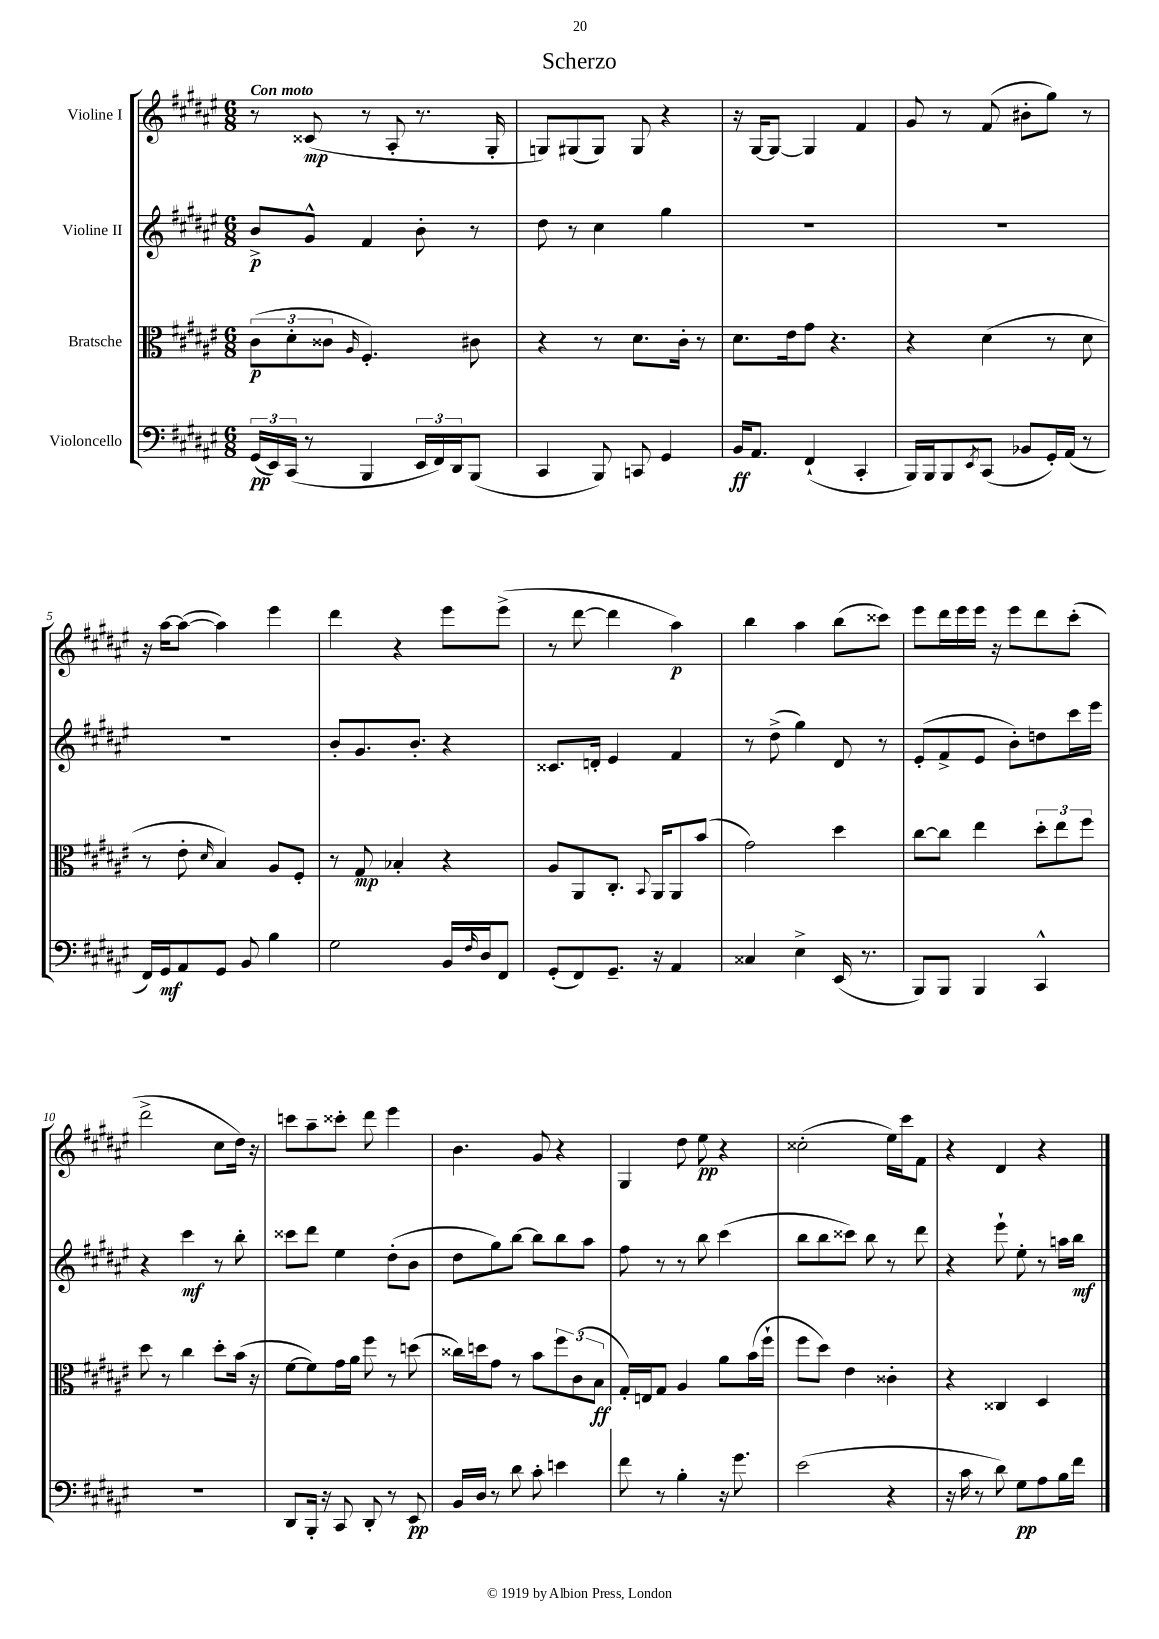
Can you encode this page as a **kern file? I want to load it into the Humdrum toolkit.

**kern	**dynam	**kern	**dynam	**kern	**dynam	**kern	**dynam
*part4	*part4	*part3	*part3	*part2	*part2	*part1	*part1
*staff4	*staff4	*staff3	*staff3	*staff2	*staff2	*staff1	*staff1
*I"Violoncello	*	*I"Bratsche	*	*I"Violine II	*	*I"Violine I	*
*clefF4	*	*clefC3	*	*clefG2	*	*clefG2	*
*k[f#c#g#d#a#e#]	*	*k[f#c#g#d#a#e#]	*	*k[f#c#g#d#a#e#]	*	*k[f#c#g#d#a#e#]	*
*M6/8	*	*M6/8	*	*M6/8	*	*M6/8	*
=1	=1	=1	=1	=1	=1	=1	=1
!	!	!	!	!	!	!LO:TX:a:B:t=Con moto	!
(24GG#/LL	pp	(12c#\L	p	8b^/L	p	8r	.
24EE#/)	.	.	.	.	.	.	.
(24CC#/JJ	.	12d#'\	.	.	.	.	.
8r	.	.	.	8g#^^/J	.	(8c##X/	mp
.	.	12c##X\J	.	.	.	.	.
.	.	16qqA#/	.	.	.	.	.
4BBB/	.	4.F#'/)	.	4f#/	.	8r	.
.	.	.	.	.	.	8A#'/	.
24EE#/LL	.	.	.	8b'\	.	8.r	.
24FF#/)	.	.	.	.	.	.	.
24DD#/J	.	.	.	.	.	.	.
(8BBB/J	.	8c#X\	.	8r	.	.	.
.	.	.	.	.	.	16G#'/	.
=2	=2	=2	=2	=2	=2	=2	=2
4CC#/	.	4r	.	8dd#\	.	8Gn/L)	.
.	.	.	.	8r	.	(8G#X/	.
8BBB/)	.	8r	.	4cc#\	.	8G#/J)	.
8CCn/	.	8.d#\L	.	.	.	8G#/	.
4GG#/	.	.	.	4gg#\	.	4r	.
.	.	16c#'\Jk	.	.	.	.	.
.	.	8r	.	.	.	.	.
=3	=3	=3	=3	=3	=3	=3	=3
16BB/KL	ff	8.d#\L	.	2.r	.	16r	.
8.AA#/J	.	.	.	.	.	[16G#/KL	.
.	.	.	.	.	.	8G#/J_	.
.	.	16e#\k	.	.	.	.	.
(4FF#`/	.	8g#\J	.	.	.	4G#/]	.
.	.	4.r	.	.	.	.	.
4CC#'/	.	.	.	.	.	4f#/	.
=4	=4	=4	=4	=4	=4	=4	=4
16BBB/LL)	.	4r	.	2.r	.	8g#/	.
16BBB/J	.	.	.	.	.	.	.
8BBB/	.	.	.	.	.	8r	.
8qEE#/	.	.	.	.	.	.	.
(8CC#/J	.	(4d#\	.	.	.	(8f#/	.
8BB-X/L	.	.	.	.	.	8b#X'\L	.
16GG#'/L)	.	8r	.	.	.	8gg#\J)	.
(16AA#/JJ	.	.	.	.	.	.	.
8r	.	8d#\	.	.	.	8r	.
!!LO:LB:g=z
=5	=5	=5	=5	=5	=5	=5	=5
16FF#/LL)	.	8r	.	2.r	.	16r	.
16GG#/J	mf	.	.	.	.	[16aa#\KL	.
8AA#/	.	8e#'\	.	.	.	(8aa#\J_	.
.	.	16qqd#/	.	.	.	.	.
8GG#/J	.	4B/)	.	.	.	4aa#\])	.
8BB/	.	.	.	.	.	.	.
4B\	.	8A#/L	.	.	.	4eee#\	.
.	.	8F#'/J	.	.	.	.	.
=6	=6	=6	=6	=6	=6	=6	=6
2G#\	.	8r	.	8b'/L	.	4ddd#\	.
.	.	8G#/	mp	8.g#/	.	.	.
.	.	4B-X'/	.	.	.	4r	.
.	.	.	.	8.b'/J	.	.	.
16BB/LL	.	4r	.	4r	.	8eee#\L	.
16qqF#/	.	.	.	.	.	.	.
16D#/J	.	.	.	.	.	.	.
8FF#/J	.	.	.	.	.	(8eee#^\J	.
=7	=7	=7	=7	=7	=7	=7	=7
(8GG#'/L	.	8A#/L	.	8.c##X/L	.	8r	.
8FF#/)	.	8AA#/	.	.	.	[8ddd#\	.
.	.	.	.	16dn'/Jk	.	.	.
8.GG#~/J	.	8.C#'/J	.	4e#/	.	4ddd#\]	.
.	.	8qqBB/	.	.	.	.	.
16r	.	16AA#/KL	.	.	.	.	.
4AA#/	.	8AA#/	.	4f#/	.	4aa#\)	p
.	.	(8b/J	.	.	.	.	.
=8	=8	=8	=8	=8	=8	=8	=8
4C##X/	.	2g#\)	.	8r	.	4bb\	.
.	.	.	.	(8dd#^\	.	.	.
4E#^\	.	.	.	4gg#\)	.	4aa#\	.
(16EE#/	.	4dd#\	.	8d#/	.	(8bb\L	.
8.r	.	.	.	.	.	.	.
.	.	.	.	8r	.	8ccc##X\J)	.
=9	=9	=9	=9	=9	=9	=9	=9
8BBB/L)	.	[8cc#\L	.	(8e#'/L	.	8eee#\L	.
8BBB/J	.	8cc#\J]	.	8f#^/	.	16ddd#\L	.
.	.	.	.	.	.	16eee#\	.
4BBB/	.	4ee#\	.	8e#/J	.	16eee#\JJ	.
.	.	.	.	.	.	16r	.
.	.	.	.	8b'\L)	.	8eee#\L	.
4CC#^^/	.	12dd#'\L	.	8ddn\	.	8ddd#\	.
.	.	12ee#\	.	.	.	.	.
.	.	.	.	16ccc#\L	.	(8ccc#'\J	.
.	.	12ff#\J	.	.	.	.	.
.	.	.	.	16eee#\JJ	.	.	.
!!LO:LB:g=z
=10	=10	=10	=10	=10	=10	=10	=10
2.r	.	8dd#\	.	4r	.	2ddd#^\	.
.	.	8r	.	.	.	.	.
.	.	4cc#\	.	4ccc#\	mf	.	.
.	.	8dd#'\L	.	8r	.	8cc#\L	.
.	.	(16b\Jk	.	8bb'\	.	16dd#\Jk)	.
.	.	16r	.	.	.	16r	.
=11	=11	=11	=11	=11	=11	=11	=11
8DD#/L	.	[8f#\L	.	8ccc##X\L	.	8cccn\L	.
16BBB'/Jk	.	8f#\])	.	8ddd#\J	.	8aa#~\	.
16r	.	.	.	.	.	.	.
8CC#/	.	16g#\L	.	4ee#\	.	8ccc##X'\J	.
.	.	16a#\JJ	.	.	.	.	.
8DD#'/	.	8ff#\	.	.	.	8ddd#\	.
8r	.	8r	.	(8dd#'\L	.	4eee#\	.
8EE#/	pp	(8ddn\	.	8b\J	.	.	.
=12	=12	=12	=12	=12	=12	=12	=12
16BB/LL	.	16cc##X\LL)	.	8dd#\L	.	4.b\	.
16D#/JJ	.	16ddn\J	.	.	.	.	.
8r	.	8g#\J	.	8gg#\)	.	.	.
8d#\	.	8r	.	[8bb\J	.	.	.
8c#'\	.	8b\L	.	8bb\L]	.	8g#/	.
4en\	.	12ff#\	.	8bb\	.	4r	.
.	.	(12c#\	.	.	.	.	.
.	.	.	.	8aa#\J	.	.	.
.	.	12B\J	ff	.	.	.	.
=13	=13	=13	=13	=13	=13	=13	=13
8f#\	.	16G#'/LL)	.	8ff#\	.	4G#/	.
.	.	16En/J	.	.	.	.	.
8r	.	8G#/J	.	8r	.	.	.
4B'\	.	4A#/	.	8r	.	8dd#\	.
.	.	.	.	8bb\	.	8ee#\	pp
16r	.	8a#\L	.	(4ccc#\	.	4r	.
8.g#\	.	.	.	.	.	.	.
.	.	(16b\L	.	.	.	.	.
.	.	16ff#`\JJ	.	.	.	.	.
=14	=14	=14	=14	=14	=14	=14	=14
(2e#\	.	8ff#\L	.	8bb\L	.	(2cc##X'\	.
.	.	8dd#\J)	.	8bb\	.	.	.
.	.	4e#\	.	8ccc##X\J)	.	.	.
.	.	.	.	8bb\	.	.	.
4r	.	4c##X'\	.	8r	.	16ee#\LL)	.
.	.	.	.	.	.	16ccc#\J	.
.	.	.	.	8ddd#\	.	8f#\J	.
=15	=15	=15	=15	=15	=15	=15	=15
16r	.	4r	.	4r	.	4r	.
16c#\	.	.	.	.	.	.	.
8r	.	.	.	.	.	.	.
8d#\)	.	4C##X/	.	8eee#`\	.	4d#/	.
8G#\L	pp	.	.	8ee#'\	.	.	.
8A#\	.	4D#/	.	8r	.	4r	.
16B\L	.	.	.	16aan\LL	.	.	.
16f#\JJ	.	.	.	16bb\JJ	mf	.	.
==	==	==	==	==	==	==	==
*-	*-	*-	*-	*-	*-	*-	*-
